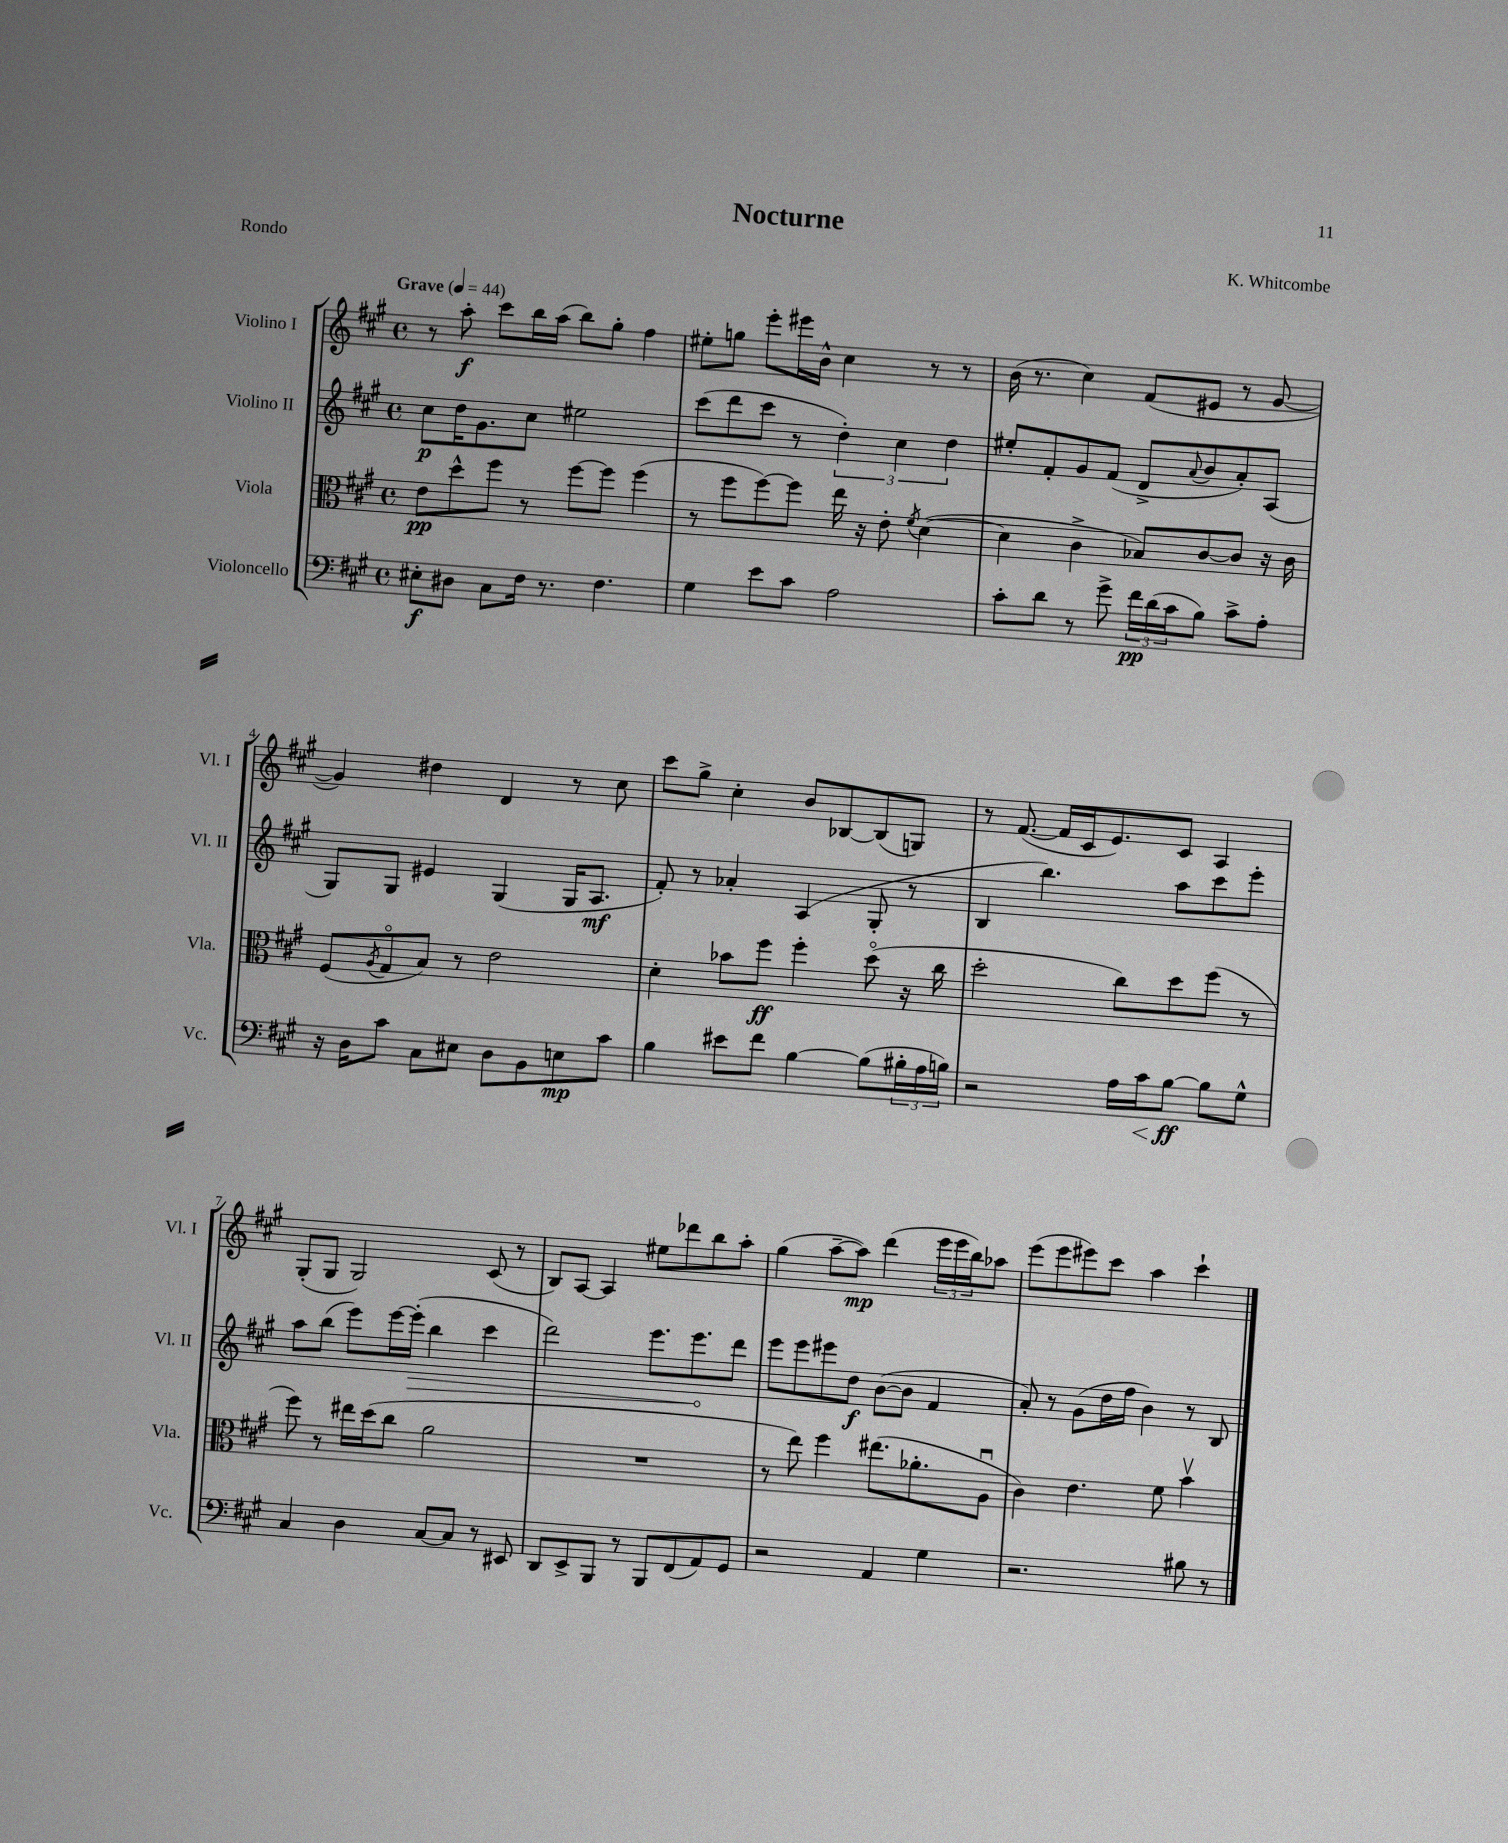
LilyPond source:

\header { title = "Nocturne" composer = "K. Whitcombe" piece = "Rondo" }
<<
\new StaffGroup <<
\new Staff = "s0" \with { instrumentName = "Violino I" shortInstrumentName = "Vl. I" } {
    \clef treble \key a \major \defaultTimeSignature \time 4/4 \tempo "Grave" 4 = 44
    r8 a''8-.\f cis'''8 b''16 a''16( b''8) gis''8-. fis''4 |
    eis''8-. g''8 e'''8-. eis'''16 b'16-^ cis''4 r8 r8 |
    b'16( r8. cis''4) fis'8( eis'8 r8 gis'8~ |
    gis'4) dis''4 d'4 r8 cis''8 |
    cis'''8 gis''8-> cis''4-. b'8 bes8~ bes8( g8) |
    r8 fis'8.~( fis'16 cis'16 e'8.) cis'8 a4 |
    gis8-.( gis8 gis2) cis'8( r8 |
    b8) a8~ a4 eis''8 des'''8 b''8 a''8-. |
    gis''4( a''8~-- a''8\mp) d'''4( \tuplet 3/2 { e'''16 e'''16 b''16) } aes''8 |
    e'''8( e'''8 eis'''8) cis'''8 a''4 cis'''4-! \bar "|." |
}
\new Staff = "s1" \with { instrumentName = "Violino II" shortInstrumentName = "Vl. II" } {
    \clef treble \key a \major \defaultTimeSignature \time 4/4
    cis''8\p d''16 gis'8. cis''8 eis''2 |
    cis'''8( d'''8 cis'''8 r8 \tuplet 3/2 { d''4-.) cis''4 d''4 } |
    eis''8-. fis'8-. gis'8 fis'8( d'8-> \appoggiatura { a'8 } b'8 a'8-.) a8( |
    gis8) gis8 eis'4 gis4( gis16 a8.\mf |
    fis'8-.) r8 aes'4-. a4( gis8-. r8 |
    b4 b''4.) a''8 cis'''8 e'''8-. |
    a''8 b''8( e'''8) e'''16~ \once \override Hairpin.circled-tip = ##t e'''16-.\>( b''4 cis'''4 |
    d'''2) e'''8. e'''8.\! d'''8 |
    e'''8 e'''8 eis'''8 d''8\f b'8~( b'8 fis'4 |
    a'8-.) r8 gis'8( d''16 fis''16 b'4) r8 b8 \bar "|." |
}
\new Staff = "s2" \with { instrumentName = "Viola" shortInstrumentName = "Vla." } {
    \clef alto \key a \major \defaultTimeSignature \time 4/4
    e'8\pp d''8-^ fis''8 r8 fis''8~ fis''8 fis''4( |
    r8 fis''8 fis''8~) fis''8 e''16 r16 e'8-. \acciaccatura { fis'8 } d'4~( |
    d'4 cis'4-> bes8) cis'8~ cis'8 r16 cis'16 |
    fis8( \acciaccatura { a8 } gis8\flageolet b8) r8 e'2 |
    d'4-. bes'8 fis''8\ff fis''4-. d''8\flageolet( r16 cis''16 |
    d''2-. cis''8) d''8 fis''8( r8 |
    fis''8) r8 eis''16 d''16( cis''8 a'2 |
    R1 |
    r8 e''8) fis''4 eis''8.( aes'8.-. a8\downbow |
    cis'4) e'4. fis'8 b'4\upbow \bar "|." |
}
\new Staff = "s3" \with { instrumentName = "Violoncello" shortInstrumentName = "Vc." } {
    \clef bass \key a \major \defaultTimeSignature \time 4/4
    eis8-.\f dis8 cis8 fis16 r8. fis4. |
    gis4 e'8 cis'8 a2 |
    cis'8-. d'8 r8 gis'8-> \tuplet 3/2 { fis'16\pp d'16( cis'16 } b8) cis'8-> a8-. |
    r16 d16 cis'8 cis8 eis8 d8 b,8 e8\mp cis'8 |
    b4 eis'8 fis'8 b4~ b8( \tuplet 3/2 { bis16-. a16 b16) } |
    r2 a16 cis'16\< b8~\ff\! b8 gis8-^ |
    cis4 d4 cis8~ cis8 r8 eis,8 |
    d,8 e,8-> b,,8 r8 b,,8 fis,8( a,8) gis,8 |
    r2 a,4 gis4 |
    r2. bis8 r8 \bar "|." |
}
>>
>>
